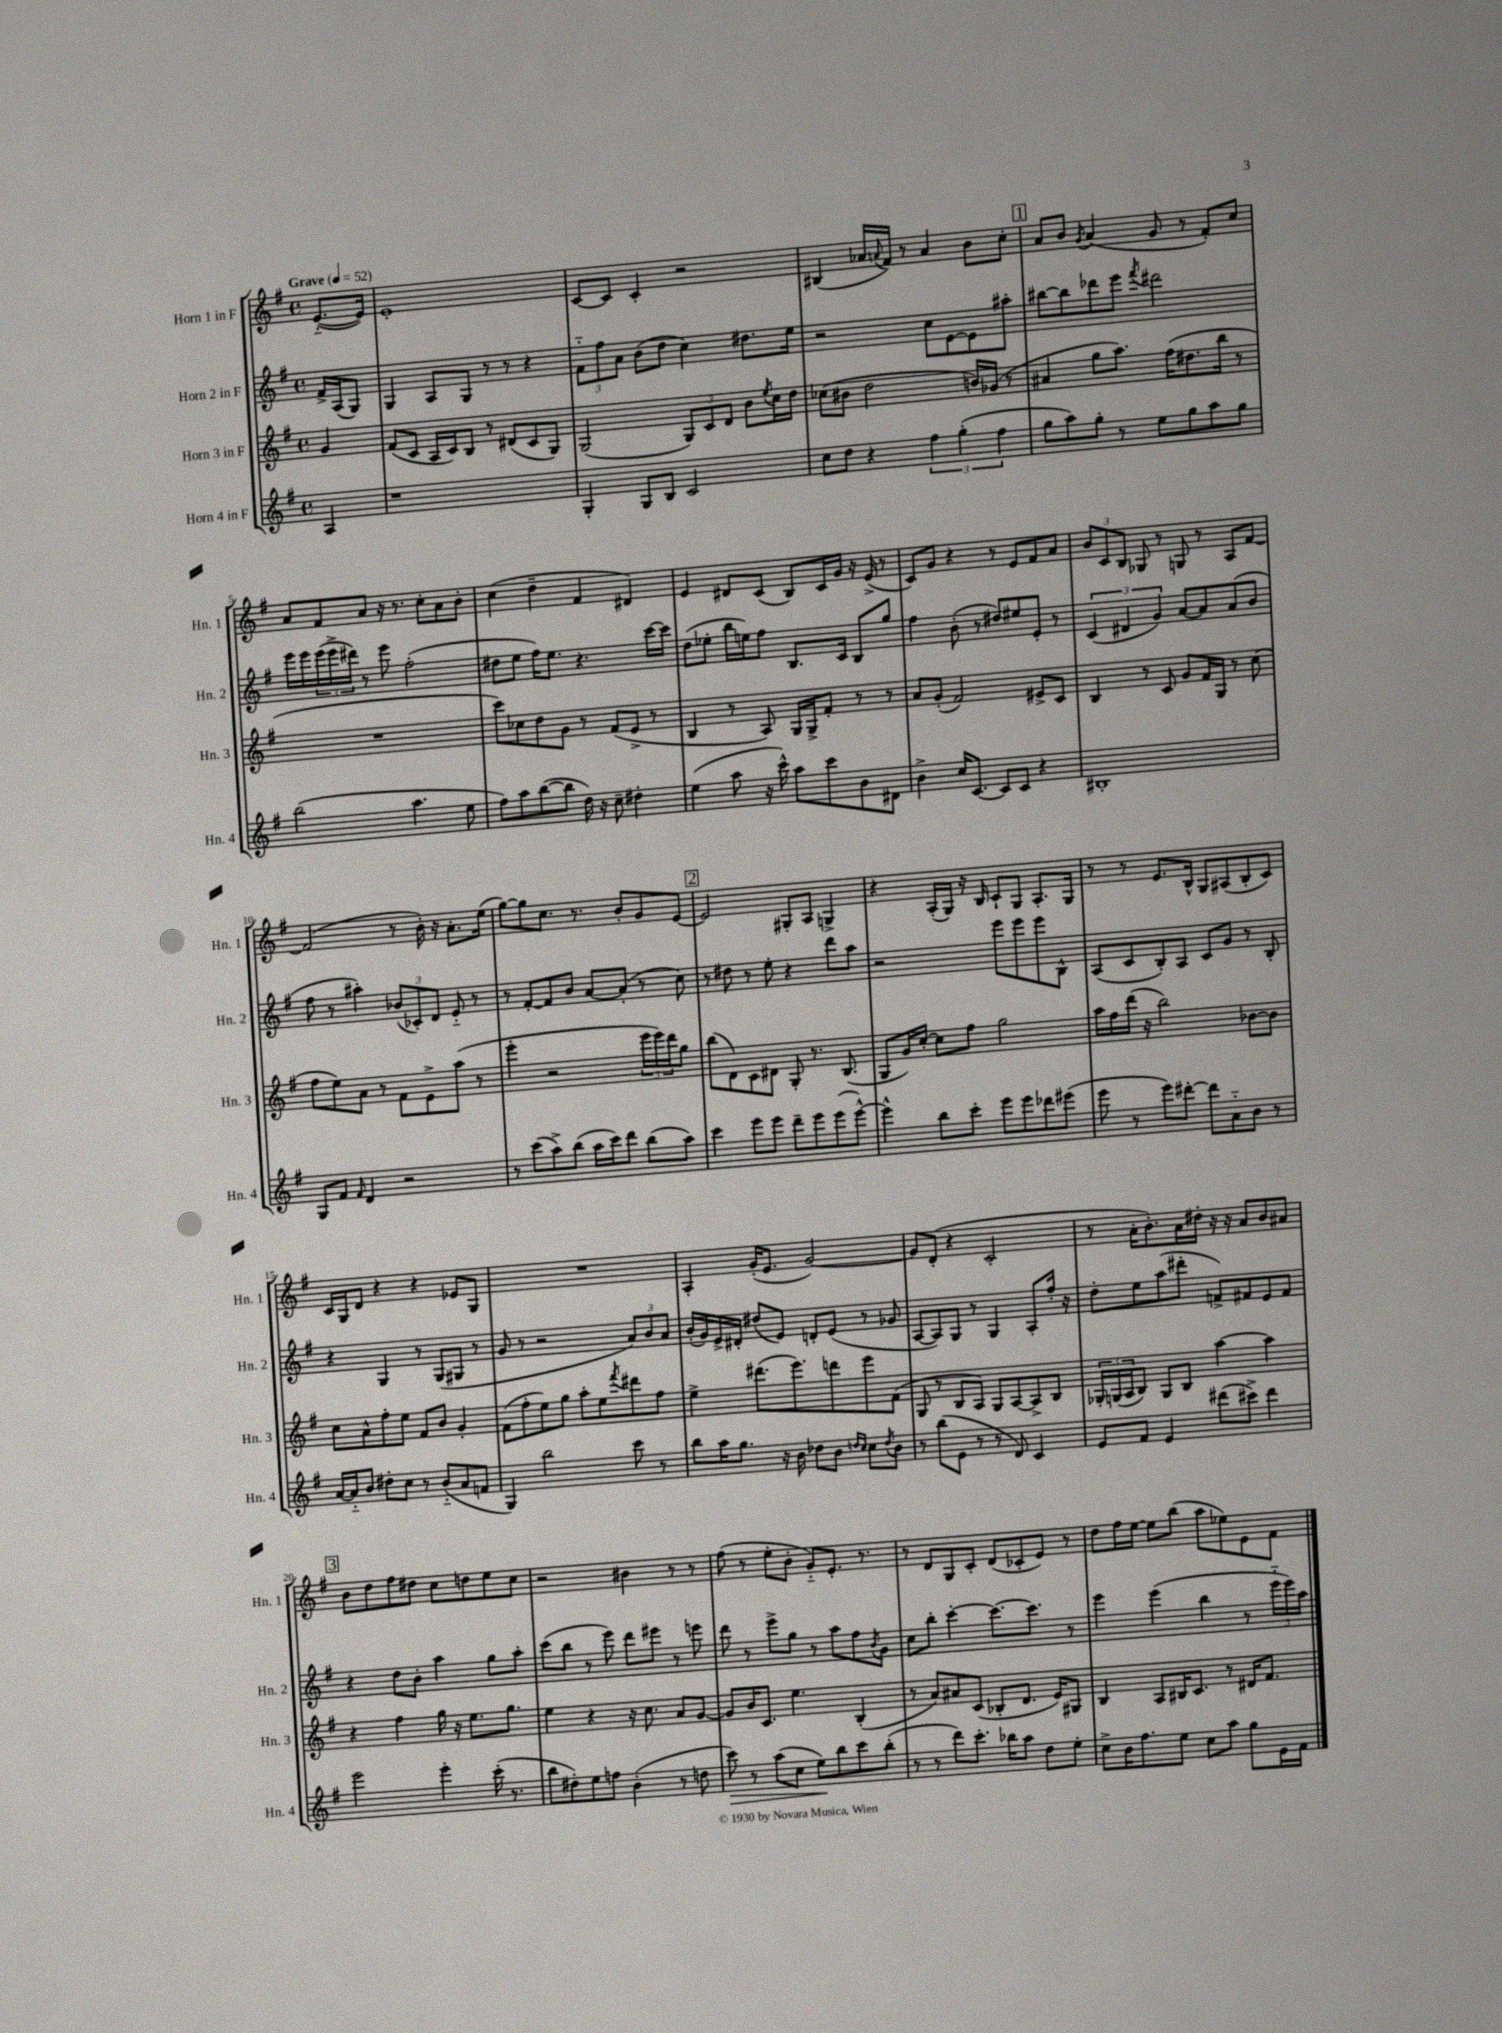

**kern	**kern	**kern	**kern
*staff4	*staff3	*staff2	*staff1
*clefG2	*clefG2	*clefG2	*clefG2
*k[f#]	*k[f#]	*k[f#]	*k[f#]
*M4/4	*M4/4	*M4/4	*M4/4
*met(c)	*met(c)	*met(c)	*met(c)
*MM52	*MM52	*MM52	*MM52
4A	4g	16f#^	([8.e'~
.	.	(16A	.
.	.	8G)	.
.	.	.	16e])
=	=	=	=
1r	(8f#	4G	1e'
.	8c	.	.
.	16A	8A	.
.	16c)	.	.
.	8B	8G	.
.	8r	8r	.
.	(8d#	8r	.
.	8c	4r	.
.	8G)	.	.
=	=	=	=
4G'	(2G	12f#'~	[8c
.	.	12ff#	.
.	.	.	8c]
.	.	12a	.
8G	.	(8b	4c'
8B	.	8dd	.
2c	12G)	4cc)	2r
.	12c	.	.
.	12d	.	.
.	8b	8.dd#	.
.	8qee	.	.
.	16cc	.	.
.	16dd	16ee	.
=	=	=	=
8cc	(8cc-	2r	(4B#
8dd	8b#	.	.
4r	2dd	.	16a-
.	.	.	8qqa
.	.	.	16f#)
.	.	.	8r
6ff#	.	8cc	4a
.	.	[8e	.
(6gg'	.	.	.
.	16b)	8e]	8b
.	(16g-	.	.
6ff#	.	.	.
.	8r	8aa#'	8cc'
=	=	=	=
8gg	4a#	[8bb#	8a
8aa)	.	8bb#]	8b
.	.	.	8qg
8gg'	8gg	8ddd-	(4a
8r	8.aa)	8eee	.
.	.	8qfff#	.
8ee	.	2ddd#	8g
.	(16ff#	.	.
8gg	8.dd#	.	8r
8aa	.	.	8f#')
.	16bb	.	.
8gg	8r	.	8cc
=	=	=	=
(2bb	1r	16eee	8a
.	.	16eee	.
.	.	(24eee	8f#
.	.	24eee^	.
.	.	24ddd#)	.
.	.	8r	8a
.	.	8eee	16r
.	.	.	8.r
4.aa	.	(2ff#'	.
.	.	.	8cc'
.	.	.	8a
8ee	.	.	8b'
=	=	=	=
8ff#)	8ccc)	8dd#	(4cc
8aa	8cc-	8ee	.
([8bb	8dd	16ff#)	4dd~
.	.	8.ee	.
8bb]	8g	.	.
16dd)	8r	4.r	4f#
16r	.	.	.
8cc~	(8f#	.	.
4dd#'	8e^	.	4d#)
.	8r	[16ccc	.
.	.	16ccc]	.
=	=	=	=
(4ee	4B	(8dd	4e
.	.	8ee-'	.
8aa	8r	16bb	8d#
.	.	16ee)	.
16r	8A)	8ff#	(8c
16ccc^^)	.	.	.
8aa	16G	8.B	8B)
.	16G^	.	.
8ccc	8f#'	.	16c
.	.	16c	16g
8b	8r	8B	16r
.	.	.	(16e^
8d#	8r	8gg	8r
=	=	=	=
4b^	8a	4ff#	8c)
.	(8g'	.	8g
16cc	2f#)	(8b'	4r
[8.c	.	.	.
.	.	8r	.
8c]	.	8dd#)	8r
8c	.	8ee#	8e
4r	8e#^	8e'	8f#
.	8c	8r	8a
=	=	=	=
1B#'	4B	(6c	12b
.	.	.	12c
.	.	6d#	12B
.	8r	.	8G-
.	.	6g)	.
.	8c	.	8r
.	8g	[8a	8G
.	16f#	8a]	8r
.	16G	.	.
.	8r	(8a	8A
.	(8cc	8b	[8f#
=	=	=	=
8G	8ff#	8ff#	(2f#]
8f#	8ee)	8r	.
16qqf#	.	.	.
4d	8a	4aa#')	.
.	8r	.	.
2r	8f#	(12b-	8r
.	.	12c-')	.
.	8e^	.	16b')
.	.	12d	.
.	.	.	16r
.	(8aa	8e'~	8.a'
.	8r	8r	.
.	.	.	(16ee
=	=	=	=
8r	4eee'	8r	[8gg)
(8ccc	.	[8f#'	8gg]
8aa^)	2r	8f#]	8.cc
(8bb	.	8b	.
.	.	.	8.r
16aa	.	[8a	.
16ccc)	.	.	.
8ddd	.	(8a']	8b'
(8bb	24eee	8r	8g
.	24eee)	.	.
.	24ddd	.	.
8aa)	8gg	8cc)	[8e
=	=	=	=
4ccc	(8bb	8r	2e]
.	8d)	8dd#	.
8eee	8c	8r	.
8eee	8d#	8ee'	.
8ddd~	8G'	4r	8G#'
8eee	8.r	.	8A
(8eee	.	8ddd	4G^
.	(8.B	.	.
[8eee^^)	.	8aa	.
=	=	=	=
4eee^^]	8G	2r	4r
.	16g)	.	.
.	[16cc'	.	.
8bb	8cc]	.	(16A'
.	.	.	16G)
8ccc'	8ff#	.	16r
.	.	.	16B
8eee	2gg	8eee	8c`
8eee	.	8eee	8G
8ddd-	.	8eee	8.A'
(8eee#	.	8B^^	.
.	.	.	16G
=	=	=	=
8eee	16aa	(8A	8r
.	16ff#	.	.
8r	(16ddd	8c	8r
.	16r	.	.
8eee)	2bb)	8B')	8.e
[8ddd#'	.	8A	.
.	.	.	16B^^
8ddd#]	.	8c	8G
8a'~	.	8g	(8A#
8b	[8b-	8r	8B'
8r	8b-]	8B'	8c)
=	=	=	=
[16a	8cc	4r	16c
16a'~]	.	.	16G
8b	8a^^	.	8d
8dd#'	8ff#'	4G	4r
8cc	8ee	.	.
8r	8f#	8r	4r
(8b'~	8b	(8G	.
8a	4g'	8G#	8e-
8f	.	8r	8G
=	=	=	=
4G)	(8f#	8g	1r
.	8ff#'	8r	.
2bb	8ee)	2r	.
.	8gg	.	.
.	8aa'	.	.
.	8ee	.	.
.	8qfff#	.	.
8ccc	8ddd#	12a)	.
.	.	12b	.
8r	8ff#	.	.
.	.	12a	.
=	=	=	=
8bb	4ee^	(16b'	4A'
.	.	16g)	.
16aa	.	16e^	.
8.gg	.	16d#'	.
.	(8.ddd#	(8dd#	(16g'
.	.	.	8.e
16r	.	8e)	.
16b	8.eee)	.	.
8dd-	.	8d'	[2g)
8b	8ddd	(8e	.
16qqdd	.	.	.
16qqcc	.	.	.
8cc	8eee	8r	.
8qdd	.	.	.
8b	(8f#	8g-	.
=	=	=	=
8r	8G	[8A	8g]
(8bb	8r	8A])	(8d'
8e	8B	8G	4r
8r	8A)	8r	.
8r	8G	4G	2c'
8d)	[8A	.	.
4c	8A^]	8A'	.
.	8B	16ff#'	.
.	.	16r	.
=	=	=	=
8e	24G-'	8dd'	8r
.	(24G	.	.
.	24A	.	.
8f#	8B)	8ee	16a'
.	.	.	8.b')
4e	8G	(8aa	.
.	8B	8ddd#'	16a
.	.	.	16dd#'
(8ddd#	[4aa	8f^)	16r
.	.	.	16r
8ccc#^)	.	8f#	8a
4ddd#	4aa]	8e	8b
.	.	8f#	8a#
=	=	=	=
2eee	4r	4r	8b
.	.	.	8dd
.	4ff#	8dd	8ff#
.	.	8b'	8dd#
4eee'	16gg	4aa	8cc
.	16r	.	.
.	8.ee	.	8dd
(16ccc'	.	8gg	8ee
8.r	8.gg	.	.
.	.	8aa'	8cc
=	=	=	=
8bb	4ee	(8ccc	2r
8dd#')	.	8bb	.
8ee	4r	8r	.
8ff	.	8eee)	.
(4b'	16r	8ddd	4b#
.	8.cc	.	.
.	.	8eee#	.
8r	8a	8r	8r
8dd	[8g	8eee	8r
=	=	=	=
8ccc)	8g]	8ddd	(8ff#
8r	16b	8r	8r
.	8.c	.	.
(8aa	.	8eee^	8ee'
8cc	4.ee	8gg	8b'
8ee)	.	8r	8g'~)
8bb	.	8aa	8.e'
8ccc	(4B'	8ff#	.
.	.	.	8.r
.	.	8qb	.
(8bb'	.	8g	.
=	=	=	=
8r	8r	8cc	8r
8r	8a)	8bb'	8d
8ddd)	8a#	[4ccc'	8G
8.ccc'	(8c	.	8c'
.	8B-'	8.ccc_	(8d
16bb-	.	.	.
8aa	8.d	.	8c-'
.	.	8.ccc]	.
8dd	.	.	8e)
.	16e)	.	.
8ee'	8G#	8r	8r
=	=	=	=
8cc^	4B	4eee	8dd
16b	.	.	16ff#
8.ff#	.	.	[16ee
.	8A	(4eee	8ee]
8ee	16B#	.	(8bb
.	8.c	.	.
8cc	.	4bb	8aa
8aa	8r	.	8ee-)
8gg	16d#	8r	8e
.	8.f#	.	.
16e	.	24eee'~	8f#
.	.	24eee)	.
16f#	.	.	.
.	.	24aa	.
==	==	==	==
*-	*-	*-	*-
